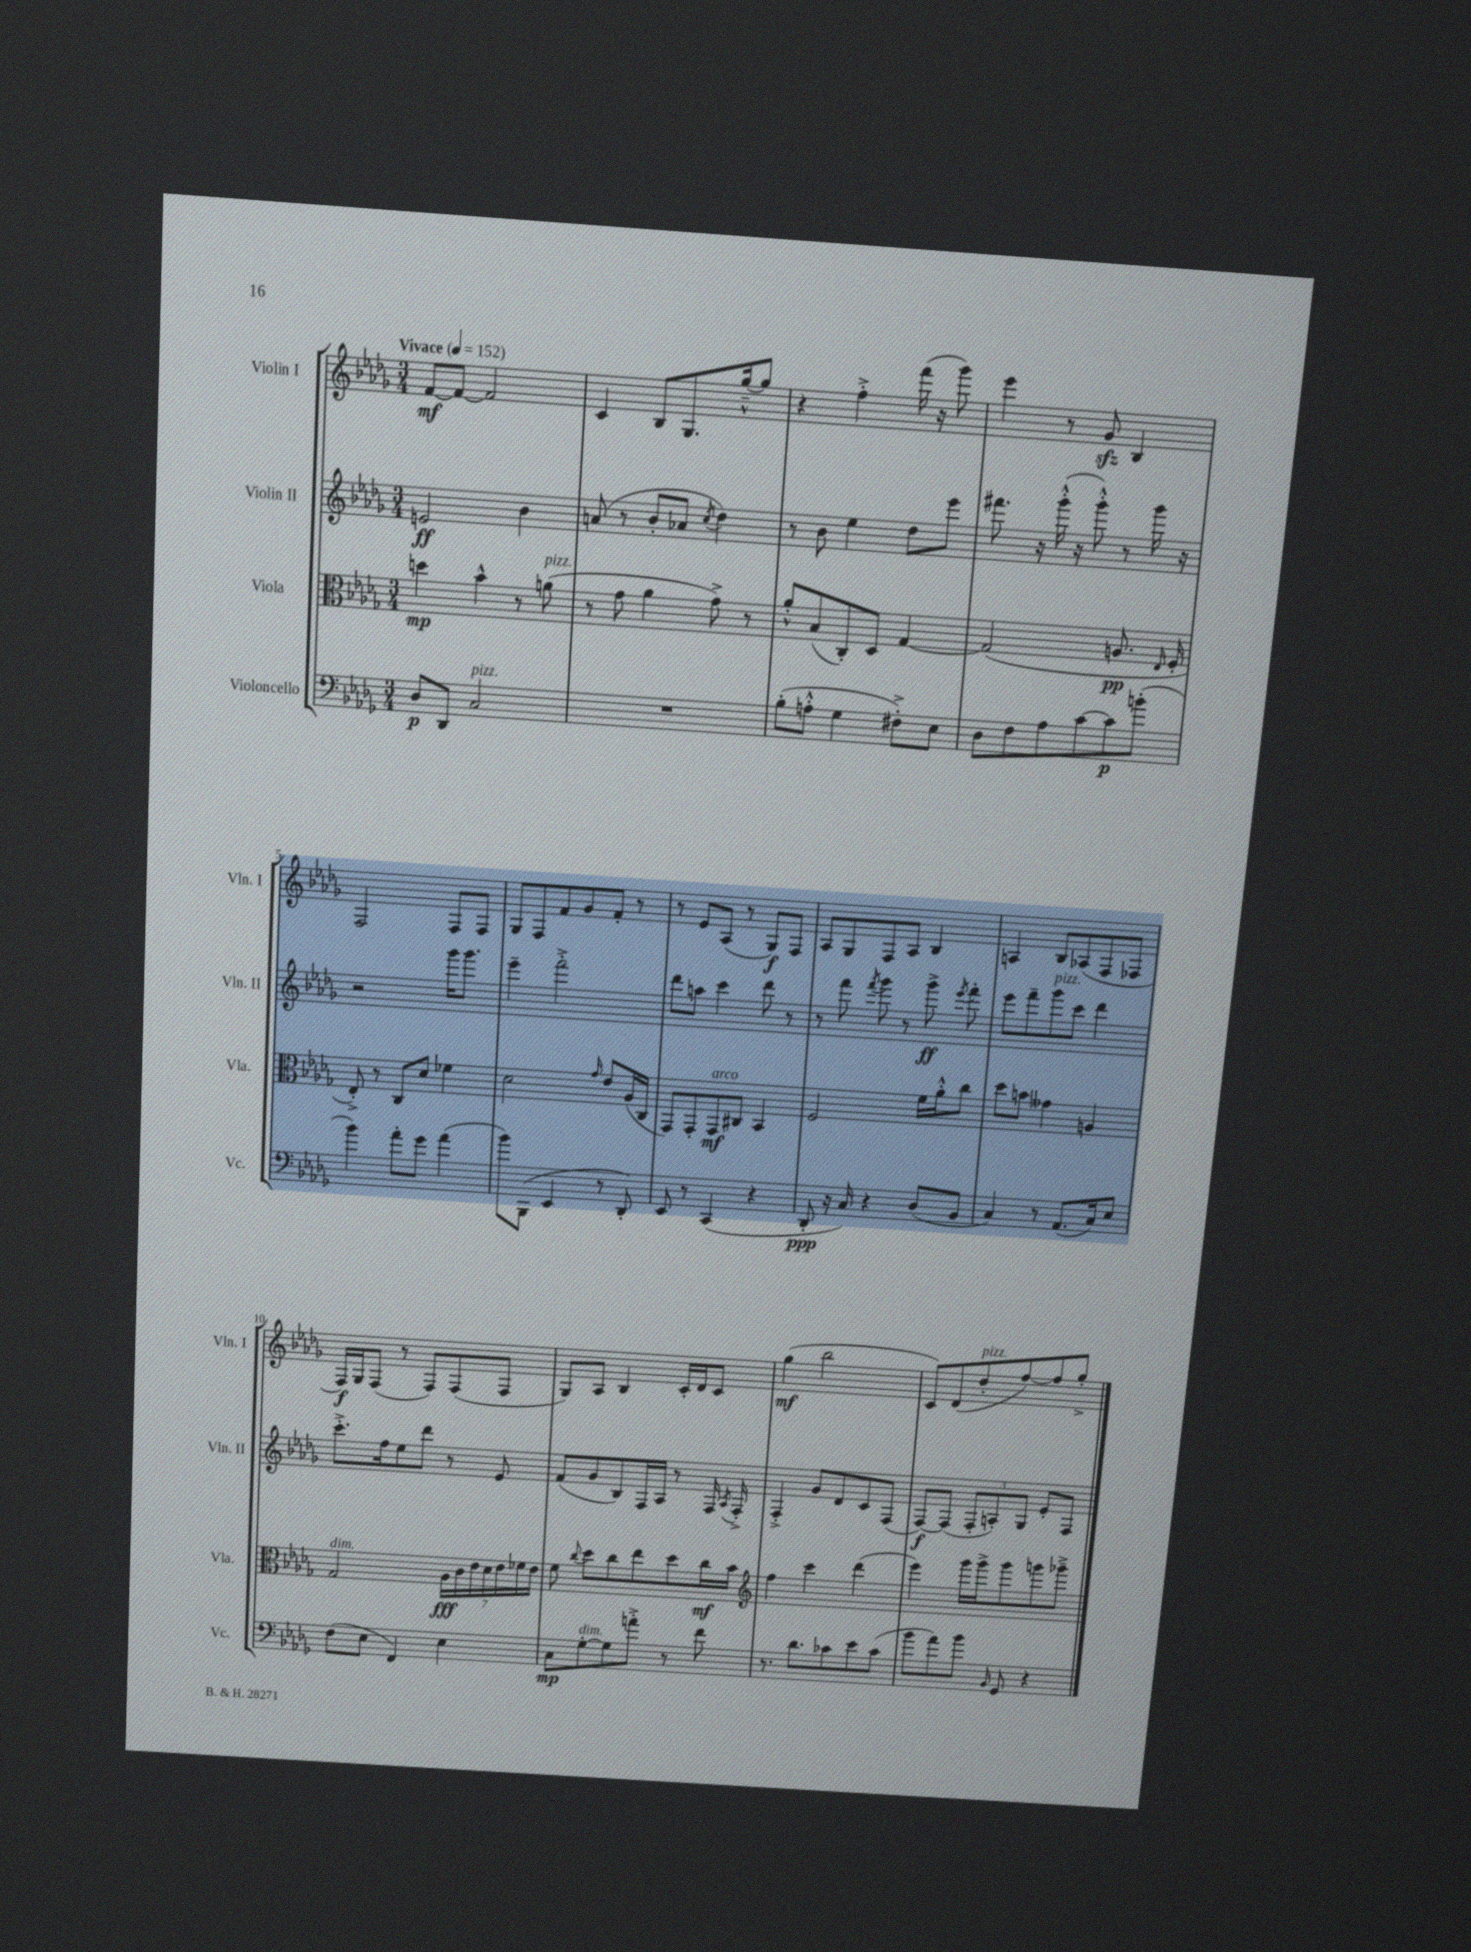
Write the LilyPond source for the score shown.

<<
\new StaffGroup <<
\new Staff = "s0" \with { instrumentName = "Violin I" shortInstrumentName = "Vln. I" } {
    \clef treble \key des \major \numericTimeSignature \time 3/4 \tempo "Vivace" 4 = 152
    \autoBeamOff f'8[~\mf f'8]~ f'2 |
    c'4 bes8[ ges8. ges''16~---^ ges''8] |
    r4 f''4-.-> f'''16( r16 ges'''8) |
    ees'''4 r8 ges'8\sfz bes4 |
    f2 f8[ f8] |
    ges8[ f8 f'8 ges'8 f'8]-. r8 |
    r8 ees'8[ aes8]( r8 ges8[\f) f8] |
    aes8[ ges8 f8 aes8] bes4 |
    a4 bes8[ aes8( f8 fes8] |
    f16[\f) ges16 f8]( r8 f8[) f8( f8] |
    ges8[) aes8] bes4 c'16[-. des'16 c'8] |
    ges''4\mf( bes''2 |
    c'8[) des'8( des''8-.^\markup { \italic "pizz." } f''8~) f''8 ges''8]-.-> \bar "|." |
}
\new Staff = "s1" \with { instrumentName = "Violin II" shortInstrumentName = "Vln. II" } {
    \clef treble \key des \major \numericTimeSignature \time 3/4
    \autoBeamOff e'2\ff bes'4 |
    a'8( r8 bes'8[-. aes'8] \acciaccatura { c''8 } des''4) |
    r8 bes'8 ees''4 des''8[ ees'''8] |
    fis'''8. r16 ges'''16-.-^( r16 ges'''8-.-^) r8 ges'''16 r16 |
    r2 ges'''16[ ges'''8.] |
    ees'''4-- f'''2-.-> |
    des'''8[ a''8] c'''4 des'''8 r8 |
    r8 f'''8 \acciaccatura { f'''8 } ges'''8 r8 ges'''8->\ff \acciaccatura { ees'''8 } f'''8-. |
    ees'''8[ f'''8-- ges'''8^\markup { \italic "pizz." } c'''8] des'''4 |
    c'''8.[-.-> f''16 ees''8 des'''8] r8 ees'8 |
    f'8[( ges'8 bes8) f16 aes16] r8 f16 \acciaccatura { aes8 } f16-.-> |
    f4-.-> ges'8[ des'8 c'8 f8]( |
    f8[~\f) f8]( \tuplet 3/2 { f8[-. a8-.) ges8] } ees'8[-. f8] \bar "|." |
}
\new Staff = "s2" \with { instrumentName = "Viola" shortInstrumentName = "Vla." } {
    \clef alto \key des \major \numericTimeSignature \time 3/4
    \autoBeamOff d''4\mp bes'4-^ r8 a'8^\markup { \italic "pizz." }( |
    r8 ges'8 aes'4 ges'8->) r8 |
    aes'8[-.-^ bes8( c8-.) des8] ges4~ |
    ges2( a8.\pp \grace { ees16 } f16-. |
    ees8-.->) r8 c8[ des'8] fes'4 |
    des'2 \grace { ges'16 } ees'8[ aes16( c16] |
    ges,8[) ges,8-. ges,8\mf^\markup { \italic "arco" } cis8] bes,4 |
    f2 f'16[ aes'16-.-^ c''8] |
    des''8[ b'8] geses'4 a4 |
    ges2^\markup { \italic "dim." } \tuplet 7/4 { aes16[\fff c'16 ees'16 des'16 ees'16 fes'16 ees'16] } |
    f'8 \appoggiatura { c''8 } des''8[ c''8 ees''8 des''8 c''16\mf bes'16] |
    \clef treble f''4 c'''4 des'''4( |
    ees'''4) ges'''16[ ges'''16-> ges'''8 g'''8 ges'''8]---> \bar "|." |
}
\new Staff = "s3" \with { instrumentName = "Violoncello" shortInstrumentName = "Vc." } {
    \clef bass \key des \major \numericTimeSignature \time 3/4
    \autoBeamOff des8[\p des,8] c2^\markup { \italic "pizz." } |
    R2. |
    bes8[-.( a8]-.-^ ges4 fis8[-.->) ees8] |
    des8[ f8 aes8 c'8~ c'8\p b'8]-.( |
    bes'4) aes'8[-. ges'8] aes'4( |
    bes'8[) bes,,8]( ees,4 r8 des,8-.) |
    ees,8 r8 c,4( r4 |
    des,8-.\ppp r16 c16) r4 des8[( bes,8] |
    c4) r8 aes,8.[( c16) ees8] |
    f8[( ees8] f,4) ees4 |
    c8[\mp ges8~-.^\markup { \italic "dim." } ges8 a'8]-.-> r8 f'8 |
    r8. des'8.[ ces'8 ees'8 ces'8]( |
    bes'8[ aes'8) bes'8] \grace { bes,16 } ges,8 r4 \bar "|." |
}
>>
>>
